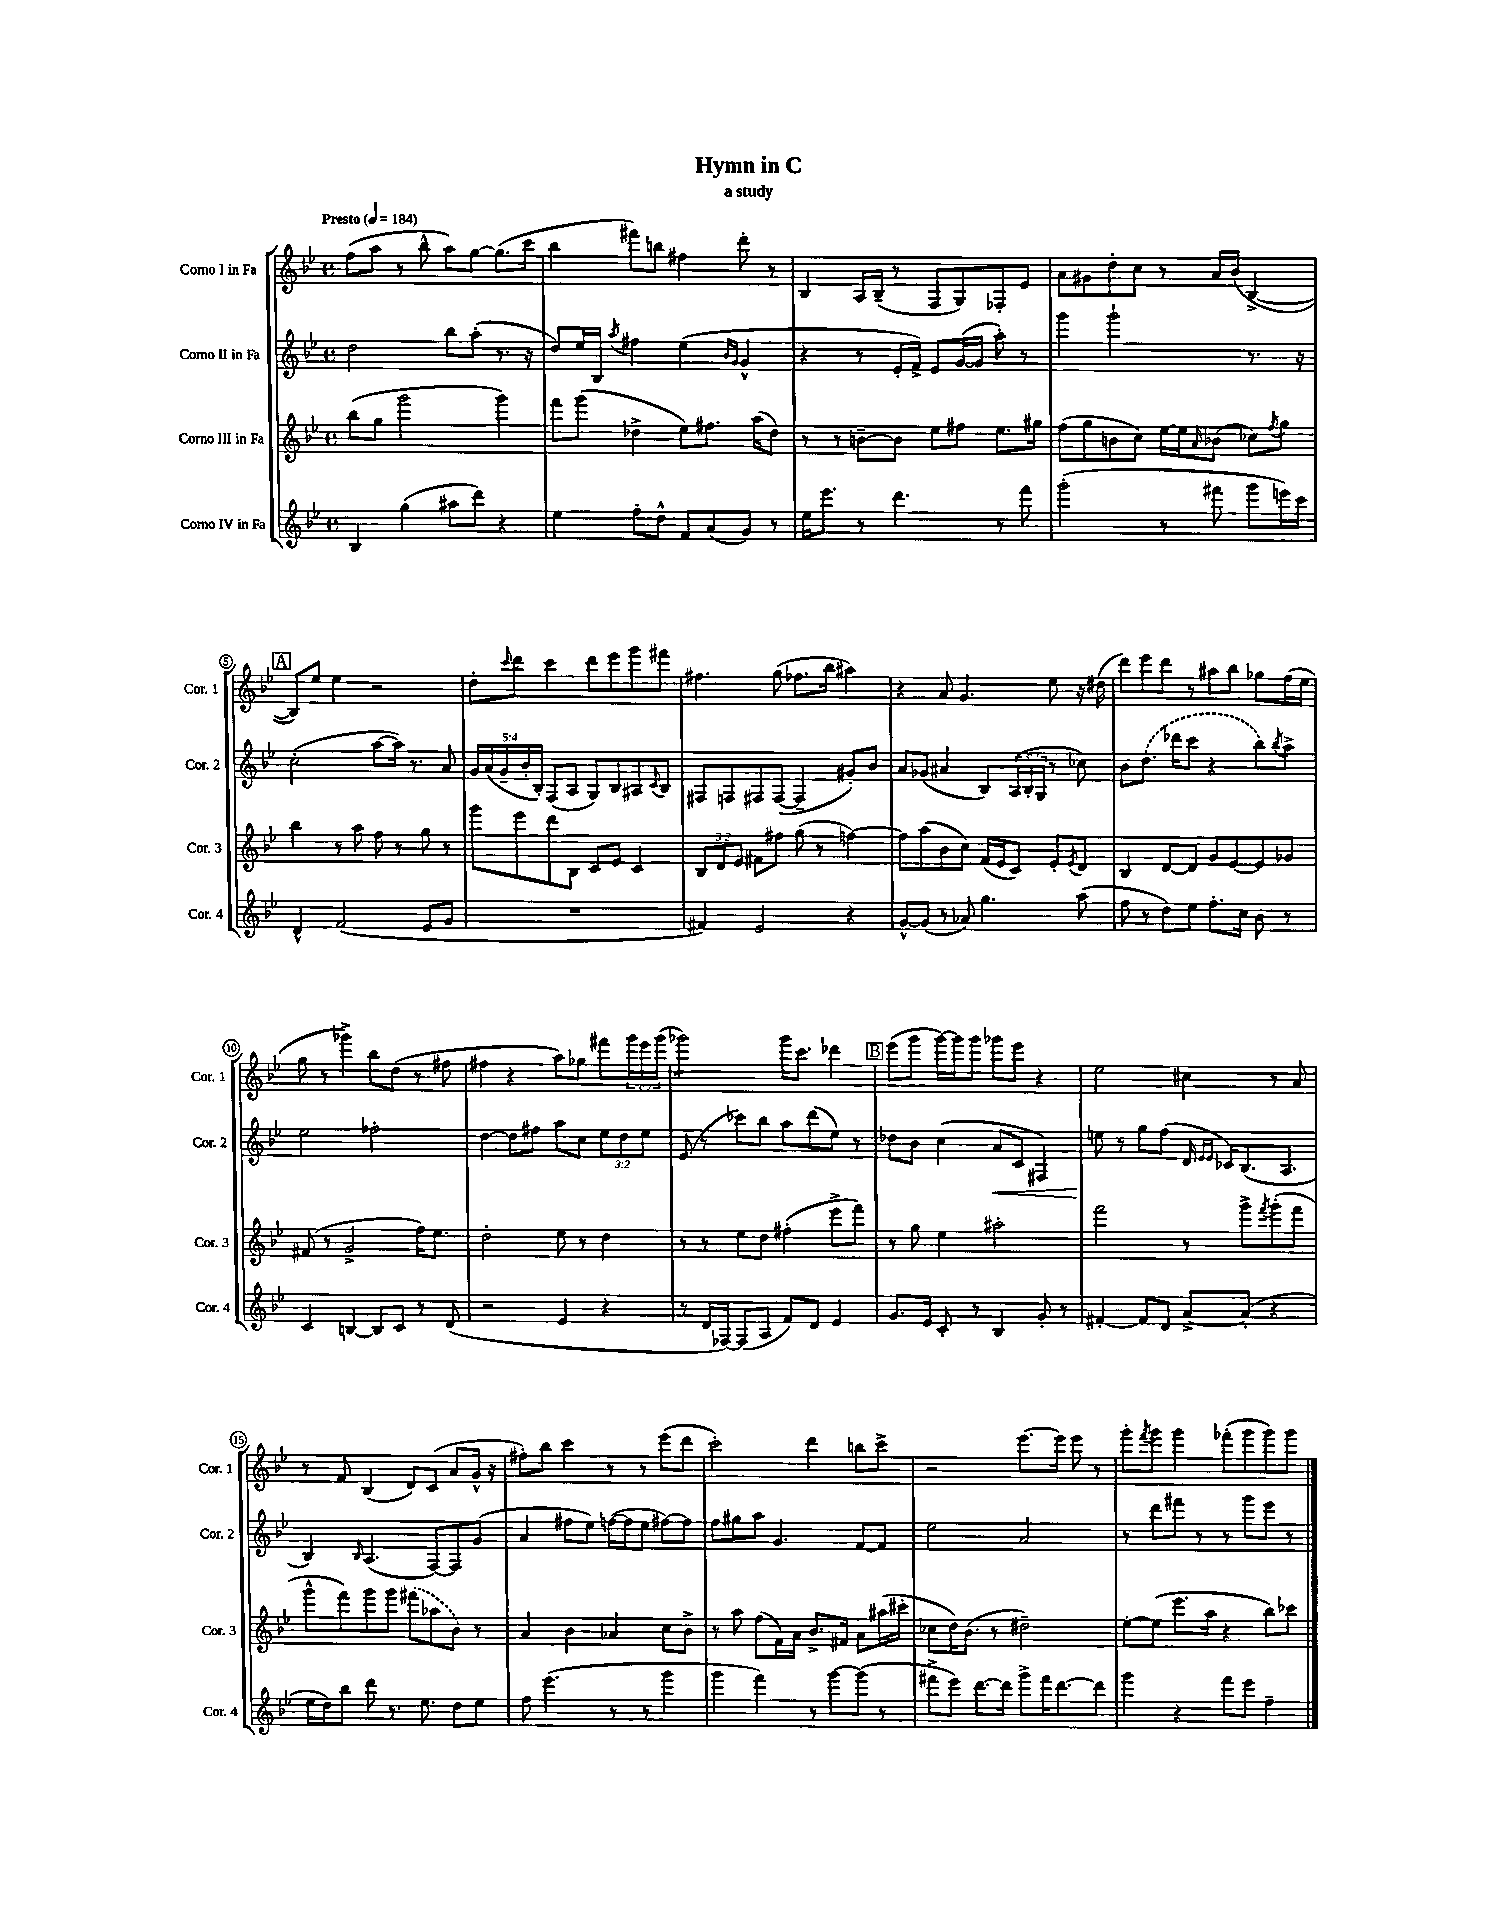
\header { title = "Hymn in C" subtitle = "a study" }
<<
\new StaffGroup <<
\new Staff = "s0" \with { instrumentName = "Corno I in Fa" shortInstrumentName = "Cor. 1" } {
    \clef treble \key bes \major \defaultTimeSignature \time 4/4 \override Staff.TupletNumber.text = #tuplet-number::calc-fraction-text \tempo "Presto" 4 = 184
    f''8( a''8 r8 bes''8-^ a''8) g''8~ g''8.( c'''16 |
    bes''4 fis'''8) b''8 fis''4 d'''8-. r8 |
    bes4 a16 bes16--( r8 f8 g8) fes8-. ees'8 |
    a'8 gis'8 d''8-. c''8 r8 a'16 bes'16( bes4~-> |
    \mark \markup { \box "A" } bes8) ees''8 ees''4 r2 |
    d''8-. \appoggiatura { c'''8 } d'''8 c'''4 d'''8 ees'''8 g'''8 fis'''8 |
    fis''4. g''8( fes''8. bes''16 ais''4) |
    r4 a'8 g'4. ees''8 r16 dis''16( |
    d'''8) ees'''8 d'''8 r8 ais''8 bes''8 ges''8 f''16( ees''16 |
    g''8 r8 ges'''4->) bes''8 d''8( r8 fis''8 |
    fis''4 r4 a''8) ges''8 fis'''8 \tuplet 3/2 { g'''16 ees'''16 g'''16( } |
    ges'''2:8) ges'''16 c'''8. des'''4 |
    \mark \markup { \box "B" } ees'''8( g'''8 g'''16~) g'''16 g'''8 ges'''8 ees'''8 r4 |
    ees''2 cis''4 r8 a'8 |
    r8 f'8 bes4( d'8) c'8( a'8 g'16-^ r16 |
    fis''8-.) bes''8 c'''4 r8 r8 ees'''8( d'''8 |
    c'''2-.) d'''4 b''8 c'''8-> |
    r2 ees'''8.~ ees'''16 ees'''8 r8 |
    g'''8-. \acciaccatura { f'''8 } g'''8 g'''4 fes'''8-.( g'''8 g'''8) g'''8 \bar "|." |
}
\new Staff = "s1" \with { instrumentName = "Corno II in Fa" shortInstrumentName = "Cor. 2" } {
    \clef treble \key bes \major \defaultTimeSignature \time 4/4 \override Staff.TupletNumber.text = #tuplet-number::calc-fraction-text
    d''2 bes''8 a''8-.( r8. r16 |
    d''8) ees''16 bes16 \acciaccatura { a''8 } fis''4 ees''4( \grace { bes'16 g'16 } g'4-^ |
    r4 r8 ees'16-. f'16->) ees'8 g'16~( g'16 a''8-.) r8 |
    g'''4 g'''2-! r8. r16 |
    \mark \markup { \box "A" } c''2-.( a''8~ a''16) r8. a'8 |
    \tuplet 5/4 { g'16 a'16( g'16-- bes'16-. bes16-.) } f8( a8 g8) bes8 ais8 \appoggiatura { c'8 } bes8 |
    fis8 f8 fis8 fis8~( fis4-- gis'8-.) bes'8 |
    a'8 ges'8( ais'4 bes8) \tuplet 3/2 { a16( bes16-. g16 } r8 ces''8) |
    bes'8 \once \slurDashed d''8.( des'''16 c'''8 r4 bes''8) \acciaccatura { bes''8 } a''8-> |
    ees''2 fes''2-. |
    d''4~ d''8 fis''8 a''8 c''8 \tuplet 3/2 { ees''8 d''8 ees''8 } |
    ees'8( r8 ces'''8) bes''8 a''8 d'''8( ees''8) r8 |
    \mark \markup { \box "B" } des''8 bes'8 c''4( a'8\< c'8 fis4) |
    e''8\! r8 g''8 f''8( d'16 \grace { ees'16 ees'16 } ces'16) bes8.( a8. |
    bes4) \grace { bes16 } a4.( f8~) f8 g'8( |
    a'4 fis''8 ees''8) f''16~( f''16 ees''8 fis''8~) fis''8 |
    f''8 gis''8 a''8 g'4. f'8~ f'8 |
    ees''2 a'2 |
    r8 d'''8 fis'''8 r8 r8 g'''8 ees'''8 r8 \bar "|." |
}
\new Staff = "s2" \with { instrumentName = "Corno III in Fa" shortInstrumentName = "Cor. 3" } {
    \clef treble \key bes \major \defaultTimeSignature \time 4/4 \override Staff.TupletNumber.text = #tuplet-number::calc-fraction-text
    bes''8( g''8 g'''2 g'''4) |
    f'''8 g'''8( des''4-> ees''8) fis''8. a''16( des''8) |
    r8 r8 b'8~-- b'8 ees''8 fis''8 ees''8. gis''16 |
    f''8( g''8 b'8 c''8) ees''16~ ees''16 \grace { a'16 } bes'8( ces''8) \acciaccatura { f''8 } g''8 |
    \mark \markup { \box "A" } bes''4 r8 a''8 f''8 r8 g''8 r8 |
    g'''8 ees'''8 d'''8 bes8 c'8 ees'8 c'4 |
    \tuplet 3/2 { bes8 d'8 ees'8 } fis'8 fis''8 g''8( r8 f''4~) |
    f''8 a''8( bes'8 c''8) f'16( ees'16 c'8) ees'8-. \acciaccatura { ees'8 } d'8 |
    bes4 d'8~ d'8 g'8 ees'8~ ees'8 ges'8 |
    fis'8( r8 g'2-> f''16) ees''8. |
    d''2-. ees''8 r8 d''4 |
    r8 r8 ees''8 d''8 fis''4-.( ees'''8-> f'''8) |
    \mark \markup { \box "B" } r8 g''8 ees''4 ais''2-. |
    f'''2 r8 g'''8-> \acciaccatura { f'''8 } g'''8-.( f'''8 |
    g'''8-^ f'''8) g'''8 g'''8 \once \slurDashed fis'''8( aes''8 bes'8) r8 |
    a'4 bes'4 aes'4 c''8 bes'8-> |
    r8 a''8 f''8( f'16) a'16 bes'8.-> fis'16 a'8 ais''16( cis'''16-. |
    ces''8 d''16) bes'8.( r8 dis''2--) |
    ees''8~-. ees''8( ees'''8. a''16 r4 bes''8) ces'''8 \bar "|." |
}
\new Staff = "s3" \with { instrumentName = "Corno IV in Fa" shortInstrumentName = "Cor. 4" } {
    \clef treble \key bes \major \defaultTimeSignature \time 4/4
    bes4 g''4( ais''8 d'''8) r4 |
    ees''4 f''8-. d''8-^ f'8 a'8( g'8) r8 |
    ees''16 ees'''8. r8 d'''4. r8 f'''8 |
    g'''2-.( r8 fis'''8 g'''8 e'''16) c'''16 |
    \mark \markup { \box "A" } d'4-^ f'2( ees'8 g'8 |
    R1 |
    fis'4) ees'2 r4 |
    g'8~-^ g'8( r8 aes'8) g''4. a''8( |
    f''8 r8 d''8) ees''8 f''8.-. c''16 bes'8 r8 |
    c'4 b4~ b8 c'8 r8 d'8( |
    r2 ees'4 r4 |
    r8 d'16 fes16~) fes8( a8 f'8) d'8 ees'4 |
    \mark \markup { \box "B" } g'8. ees'16 c'8-. r8 bes4 g'8-. r8 |
    fis'4~-. fis'8 d'8 a'8~-> a'8-.( r4 |
    ees''16 d''16) bes''8 d'''8 r8. ees''8. d''8 ees''8 |
    f''8 ees'''4.( r8 r8 g'''4 |
    g'''4 f'''4) r8 g'''8~ g'''8( r8 |
    fis'''8-> ees'''8) d'''8.~ d'''16 g'''8-> fis'''16 d'''8.~ d'''8 |
    g'''4 r4 f'''8 ees'''8 f''4-- \bar "|." |
}
>>
>>
\layout { \context { \Score \override BarNumber.stencil = #(make-stencil-circler 0.1 0.3 ly:text-interface::print) } }
